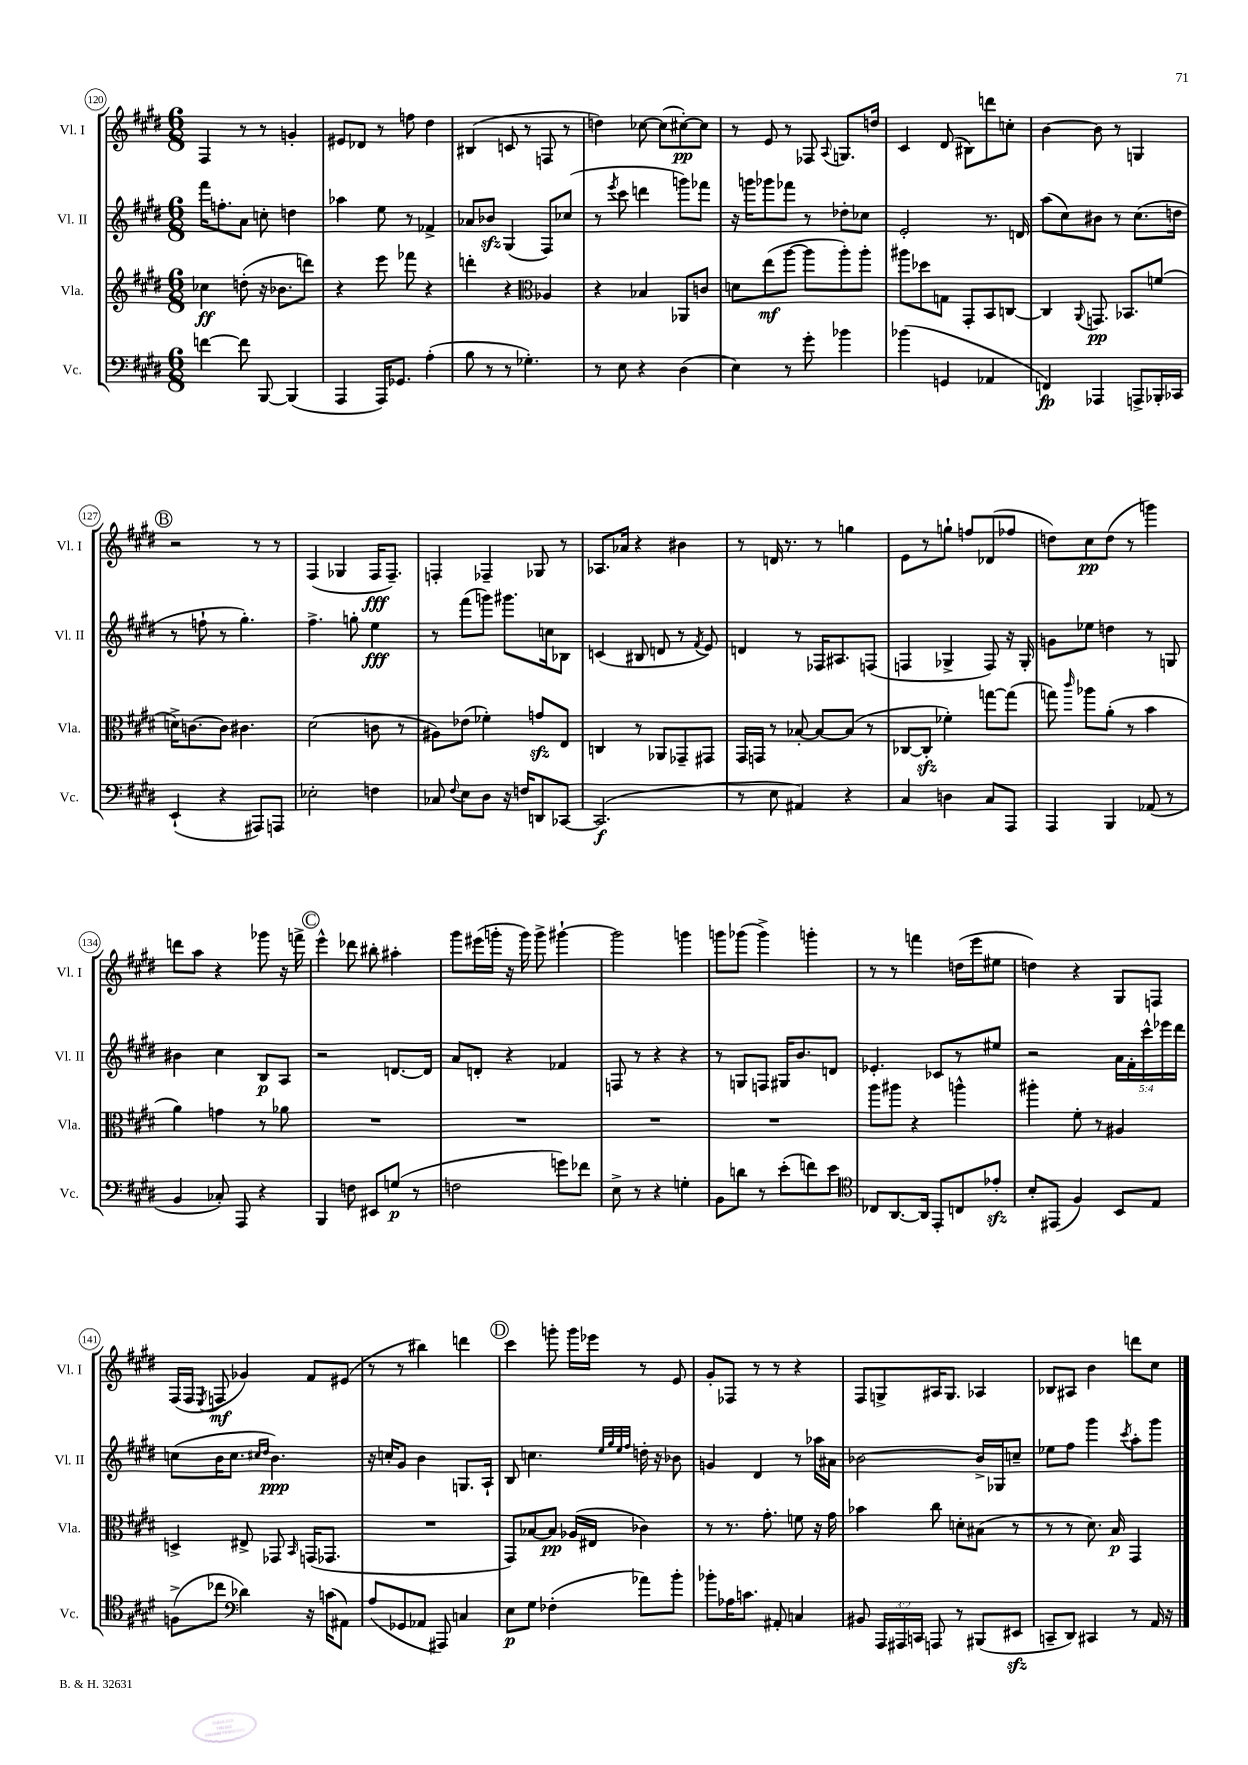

**kern	**dynam	**kern	**dynam	**kern	**dynam	**kern	**dynam
*part4	*part4	*part3	*part3	*part2	*part2	*part1	*part1
*staff4	*staff4	*staff3	*staff3	*staff2	*staff2	*staff1	*staff1
*I"Vc.	*	*I"Vla.	*	*I"Vl. II	*	*I"Vl. I	*
*I'Vc.	*	*I'Vla.	*	*I'Vl. II	*	*I'Vl. I	*
*clefF4	*	*clefG2	*	*clefG2	*	*clefG2	*
*k[f#c#g#d#]	*	*k[f#c#g#d#]	*	*k[f#c#g#d#]	*	*k[f#c#g#d#]	*
*M6/8	*	*M6/8	*	*M6/8	*	*M6/8	*
=120	=120	=120	=120	=120	=120	=120	=120
[4fn\	.	4cc-X\	ff	16fff#\KL	.	4F#/	.
.	.	.	.	8.ffn'\	.	.	.
8f\]	.	(8ddn'\	.	8a\J	.	8r	.
[8BBB/	.	16r	.	8ccn'\	.	8r	.
.	.	8.b-X\L	.	.	.	.	.
(4BBB/]	.	.	.	4ddn\	.	4gn'/	.
.	.	8dddn\J)	.	.	.	.	.
=121	=121	=121	=121	=121	=121	=121	=121
4AAA/	.	4r	.	4aa-X\	.	8e#X/L	.
.	.	.	.	.	.	8d-X/J	.
16AAA/KL)	.	8eee\	.	8ee\	.	8r	.
8.GG-X/J	.	.	.	.	.	.	.
.	.	8fff-X\	.	8r	.	8ffn\	.
(4A'\	.	4r	.	4f-X^/	.	4dd#\	.
=122	=122	=122	=122	=122	=122	=122	=122
8B\	.	4dddn'\	.	8a-X/L	.	(4B#X/	.
8r	.	.	.	8b-Xzz/J	.	.	.
8r	.	4r	.	(4G#/	.	8cn/	.
4.G-X'\)	.	.	.	.	.	8r	.
*	*	*clefC3	*	*	*	*	*
.	.	4A-X/	.	8F#/L)	.	8Fn/	.
.	.	.	.	(8cc-X/J	.	8r	.
=123	=123	=123	=123	=123	=123	=123	=123
8r	.	4r	.	8r	.	4ddn\)	.
.	.	.	.	8qeee/	.	.	.
8E\	.	.	.	8ccc#\	.	.	.
4r	.	4B-X/	.	4dddn\	.	[8cc-X\	.
.	.	.	.	.	.	(8cc-\L]	.
(4D#\	.	8AA-X/L	.	8gggn\L)	.	[8cc#X'\)	pp
.	.	8cn/J	.	8fff-X\J	.	8cc#\J]	.
=124	=124	=124	=124	=124	=124	=124	=124
4E\)	.	8dn\L	.	16r	.	8r	.
.	.	.	.	16gggn\KL	.	.	.
.	.	(8ee\	mf	8ggg-X\	.	8e/	.
8r	.	[8aa\J	.	8fff-X\J	.	8r	.
8g#'\	.	8aa\L]	.	8r	.	8F-X/	.
.	.	.	.	.	.	8qqA/	.
4b-X\	.	8aa'\)	.	8dd-X'\L	.	8.Gn/L	.
.	.	8aa'\J	.	8cc-X\J	.	.	.
.	.	.	.	.	.	16ddn/Jk	.
=125	=125	=125	=125	=125	=125	=125	=125
(4b-X\	.	8aa#X\L	.	2e'/	.	4c#/	.
.	.	8dd-X\	.	.	.	.	.
4GGn/	.	8Gn\J	.	.	.	(8d#/	.
.	.	8GG#'/L	.	.	.	8B#X\L)	.
4AA-X/	.	8BB/	.	8.r	.	8dddn\	.
.	.	[8Cn/J	.	.	.	8ccn'\J	.
.	.	.	.	16dn/	.	.	.
=126	=126	=126	=126	=126	=126	=126	=126
4FFn/)	fp	4C/]	.	(8aa\L	.	[4b\	.
.	.	.	.	8cc#\)	.	.	.
.	.	8qqAA/	.	.	.	.	.
4AAA-X/	.	8.GGn/	pp	8b#X\J	.	8b\]	.
.	.	.	.	8r	.	8r	.
.	.	8.BB-X/L	.	.	.	.	.
8AAAn^/L	.	.	.	(8.cc#\L	.	4Gn/	.
16BBB-X'/L	.	(8fn/J	.	.	.	.	.
16CC-X/JJ	.	.	.	16ddn\Jk	.	.	.
!!LO:LB:g=z
!!LO:REH:place=s1:t=B
=127	=127	=127	=127	=127	=127	=127	=127
(4EE`/	.	16dn^\KL)	.	8r	.	2r	.
.	.	[8.cn\	.	.	.	.	.
.	.	.	.	8ffn`\	.	.	.
4r	.	8c\J]	.	8r	.	.	.
.	.	4.c#X\	.	4.gg#'\)	.	.	.
8AAA#X/L)	.	.	.	.	.	8r	.
8AAAn/J	.	.	.	.	.	8r	.
=128	=128	=128	=128	=128	=128	=128	=128
2E-X'\	.	(2d#\	.	4.ff#^\	.	(4F#/	.
.	.	.	.	.	.	4G-X/	.
.	.	.	.	8ggn'\	.	.	.
4Fn\	.	8cn\	.	4ee\	fff	16F#/KL	fff
.	.	.	.	.	.	8.F#~/J)	.
.	.	8r	.	.	.	.	.
=129	=129	=129	=129	=129	=129	=129	=129
8C-X/	.	8A#X\L)	.	8r	.	4Fn'/	.
8qqF#/	.	.	.	.	.	.	.
8E\L	.	(8e-X\J	.	(8fff#\L	.	.	.
8D#\J	.	4f-X'\)	.	8gggn\J)	.	4F-X~/	.
16r	.	.	.	8.ggg#X\L	.	.	.
16Fn/KL	.	.	.	.	.	.	.
8DDn/	.	8gnzz/L	.	.	.	8G-X/	.
.	.	.	.	16ccn\k	.	.	.
[8CC-X/J	.	8E/J	.	8B-X\J	.	8r	.
=130	=130	=130	=130	=130	=130	=130	=130
(2.CC-/]	f	4Cn/	.	(4cn/	.	8.A-X/L	.
.	.	.	.	.	.	16a-X/Jk	.
.	.	8r	.	8B#X/	.	4r	.
.	.	8AA-X/L	.	8dn/	.	.	.
.	.	8GG-X~/	.	8r	.	4b#X\	.
.	.	.	.	8qf#/	.	.	.
.	.	8GG#X/J	.	8e/)	.	.	.
=131	=131	=131	=131	=131	=131	=131	=131
8r	.	16GG#/LL	.	4dn/	.	8r	.
.	.	16GGn/JJ	.	.	.	.	.
8E\	.	8r	.	.	.	16dn/	.
.	.	.	.	.	.	8.r	.
4AA#X/)	.	[8B-X'/	.	8r	.	.	.
.	.	8B-/L_	.	16F-X/KL	.	8r	.
.	.	.	.	8.A#X/	.	.	.
4r	.	(8B-/J]	.	.	.	4ggn\	.
.	.	8r	.	(8Fn/J	.	.	.
=132	=132	=132	=132	=132	=132	=132	=132
4C#/	.	[8C-X/L	.	4Fn/	.	8e\L	.
.	.	8C-zz'/J]	.	.	.	8r	.
4Dn\	.	4f-X'\)	.	4G-X^/	.	8ggn`\J	.
.	.	.	.	.	.	8ffn/L	.
8C#/L	.	[8ggn\L	.	8F/)	.	(8d-X/	.
8AAA/J	.	(8gg\J]	.	16r	.	8ff-X/J	.
.	.	.	.	16G-'/	.	.	.
=133	=133	=133	=133	=133	=133	=133	=133
4AAA/	.	8ggn\)	.	8gn\L	.	8ddn\L)	.
.	.	16qqccc#/	.	.	.	.	.
.	.	8aa-X\L	.	8ee-X\J	.	8cc#\	pp
4BBB/	.	(8a'\J	.	4ddn\	.	(8dd\J	.
.	.	8r	.	.	.	8r	.
(8AA-X/	.	4b\	.	8r	.	4gggn\)	.
8r	.	.	.	8Gn/	.	.	.
!!LO:LB:g=z
=134	=134	=134	=134	=134	=134	=134	=134
4BB/	.	4a\)	.	4b#X\	.	8dddn\L	.
.	.	.	.	.	.	8aa\J	.
8C-X'/)	.	4gn\	.	4cc#\	.	4r	.
8AAA/	.	.	.	.	.	.	.
4r	.	8r	.	8B/L	p	8ggg-X\	.
.	.	8a-X\	.	8A/J	.	16r	.
.	.	.	.	.	.	16fffn^\	.
!!LO:REH:place=s1:t=C
=135	=135	=135	=135	=135	=135	=135	=135
4BBB/	.	2.r	.	2r	.	4eee^^\	.
8Fn\	.	.	.	.	.	8ddd-X\	.
8EE#X/L	.	.	.	.	.	8bb#X'\	.
(8Gn/J	p	.	.	[8.dn/L	.	4aa#X'\	.
8r	.	.	.	.	.	.	.
.	.	.	.	16d/Jk]	.	.	.
=136	=136	=136	=136	=136	=136	=136	=136
2Fn\	.	2.r	.	8a/L	.	8ggg#\L	.
.	.	.	.	8dn'/J	.	(16eee#X\L	.
.	.	.	.	.	.	16gggn'\JJ	.
.	.	.	.	4r	.	16r	.
.	.	.	.	.	.	16ggg\)	.
.	.	.	.	.	.	8ggg^\	.
8gn\L)	.	.	.	4f-X/	.	[4ggg#X`\	.
8f-X\J	.	.	.	.	.	.	.
=137	=137	=137	=137	=137	=137	=137	=137
8E^\	.	2.r	.	8Fn/	.	2ggg#\]	.
8r	.	.	.	8r	.	.	.
4r	.	.	.	4r	.	.	.
4Gn'\	.	.	.	4r	.	4gggn\	.
=138	=138	=138	=138	=138	=138	=138	=138
8BB\L	.	2.r	.	8r	.	8gggn\L	.
8dn\J	.	.	.	8Gn/L	.	(8ggg-X\J	.
8r	.	.	.	8Fn/J	.	4ggg-^\)	.
(8e'\L	.	.	.	16G#X/KL	.	.	.
.	.	.	.	8.b/	.	.	.
8fn\)	.	.	.	.	.	4gggn'\	.
8e\J	.	.	.	8dn/J	.	.	.
=139	=139	=139	=139	=139	=139	=139	=139
*clefC4	*	*	*	*	*	*	*
8C-X/L	.	8aa\L	.	4.e-X'/	.	8r	.
[8.AA/	.	8aa#X\J	.	.	.	8r	.
.	.	4r	.	.	.	4fffn\	.
16AA/Jk]	.	.	.	.	.	.	.
8EE'/L	.	.	.	8c-X/L	.	.	.
8Cn/	.	4aan^^\	.	8r	.	(16ddn\LL	.
.	.	.	.	.	.	16eee\J	.
8e-Xzz'/J	.	.	.	8ee#X/J	.	8ee#X\J	.
=140	=140	=140	=140	=140	=140	=140	=140
8B'/L	.	4aa#X'\	.	2r	.	4ddn\)	.
(8EE#X/J	.	.	.	.	.	.	.
4F#/)	.	8f#'\	.	.	.	4r	.
.	.	8r	.	.	.	.	.
8BB/L	.	4A#X/	.	20a\LL	.	8G#/L	.
.	.	.	.	20f#'\	.	.	.
.	.	.	.	20ccc#^^\	.	.	.
8E/J	.	.	.	.	.	8Fn/J	.
.	.	.	.	20eee-X\	.	.	.
.	.	.	.	20ddd#\JJ	.	.	.
!!LO:LB:g=z
=141	=141	=141	=141	=141	=141	=141	=141
(8Fn^\L	.	4Dn^/	.	(8ccn\L	.	(16F#/LL	.
.	.	.	.	.	.	16F#/JJ	.
.	.	.	.	.	.	8qE/	.
8cc-X\J	.	.	.	16b\K	.	8Fn/	mf
.	.	.	.	8.cc\J	.	.	.
*clefF4	*	*	*	*	*	*	*
4d-X\)	.	8E#X^/	.	.	.	4g-X/)	.
.	.	.	.	16qqcc#X/LL	.	.	.
.	.	.	.	16qqdd#/JJ	.	.	.
.	.	8GG-X/	.	4.b\)	ppp	.	.
.	.	16qqBB/	.	.	.	.	.
16r	.	(16GGn/KL	.	.	.	8f#/L	.
(16cn\KL	.	8.GG-X/J	.	.	.	.	.
8AA#X\J)	.	.	.	.	.	(8e#X/J	.
=142	=142	=142	=142	=142	=142	=142	=142
(8A/L	.	2.r	.	16r	.	8r	.
.	.	.	.	16ccn'/KL	.	.	.
8GG-X/	.	.	.	8g#/J	.	8r	.
8AA-X/J	.	.	.	4b\	.	4bb#X\)	.
8AAA#X/)	.	.	.	.	.	.	.
4Cn/	.	.	.	8.Gn/L	.	4dddn\	.
.	.	.	.	16A`/Jk	.	.	.
!!LO:REH:place=s1:t=D
=143	=143	=143	=143	=143	=143	=143	=143
8E\L	p	8GG#/L)	.	8B/	.	4ccc#\	.
8G#\J	.	[8B-X/	.	4.ccn\	.	.	.
(4F-X'\	.	8B-/J]	pp	.	.	8gggn'\	.
.	.	(16A-X/LL	.	.	.	16ggg\LL	.
.	.	16E#X/JJ	.	.	.	16eee-X\JJ	.
.	.	.	.	32qqee/LLL	.	.	.
.	.	.	.	32qqgg#/	.	.	.
.	.	.	.	32qqee/	.	.	.
.	.	.	.	32qqff#/JJJ	.	.	.
8a-X\L)	.	4c-X\)	.	16ddn'\	.	8r	.
.	.	.	.	16r	.	.	.
8b'\J	.	.	.	8b-X\	.	8e/	.
=144	=144	=144	=144	=144	=144	=144	=144
8b-X'\L	.	8r	.	4gn/	.	8g#'/L	.
16A-X\K	.	8.r	.	.	.	8F-X/J	.
8.cn\J	.	.	.	.	.	.	.
.	.	.	.	4d#/	.	8r	.
.	.	8.g#'\	.	.	.	.	.
8AA#X'/	.	.	.	.	.	8r	.
4Cn/	.	8fn\	.	8r	.	4r	.
.	.	16r	.	16aa-X\LL	.	.	.
.	.	16g#\	.	16a#X\JJ	.	.	.
=145	=145	=145	=145	=145	=145	=145	=145
8BB#X/	.	4b-X\	.	[2b-X\	.	8F#/L	.
24AAA/LL	.	.	.	.	.	8Gn^/	.
24AAA#X/	.	.	.	.	.	.	.
24CCn/JJ	.	.	.	.	.	.	.
8AAAn/	.	8cc#\	.	.	.	16A#X/K	.
.	.	.	.	.	.	8.G/J	.
8r	.	8dn'\L	.	.	.	.	.
(8BBB#X/L	.	(8B#X\J	.	16b-^/LL]	.	4A-X/	.
.	.	.	.	16G-X/J	.	.	.
8EE#Xzz/J	.	8r	.	8ccn~/J	.	.	.
=146	=146	=146	=146	=146	=146	=146	=146
8CCn~/L	.	8r	.	8ee-X\L	.	8B-X/L	.
8DD#/J)	.	8r	.	8ff#\J	.	8A#X/J	.
4CC#X/	.	8.d#\)	.	4ggg#\	.	4b\	.
.	.	16B/	p	.	.	.	.
.	.	.	.	8qccc#/	.	.	.
8r	.	4GG#/	.	8aa'\L	.	8dddn\L	.
16AA/	.	.	.	8ggg#\J	.	8cc#\J	.
16r	.	.	.	.	.	.	.
==	==	==	==	==	==	==	==
*-	*-	*-	*-	*-	*-	*-	*-
